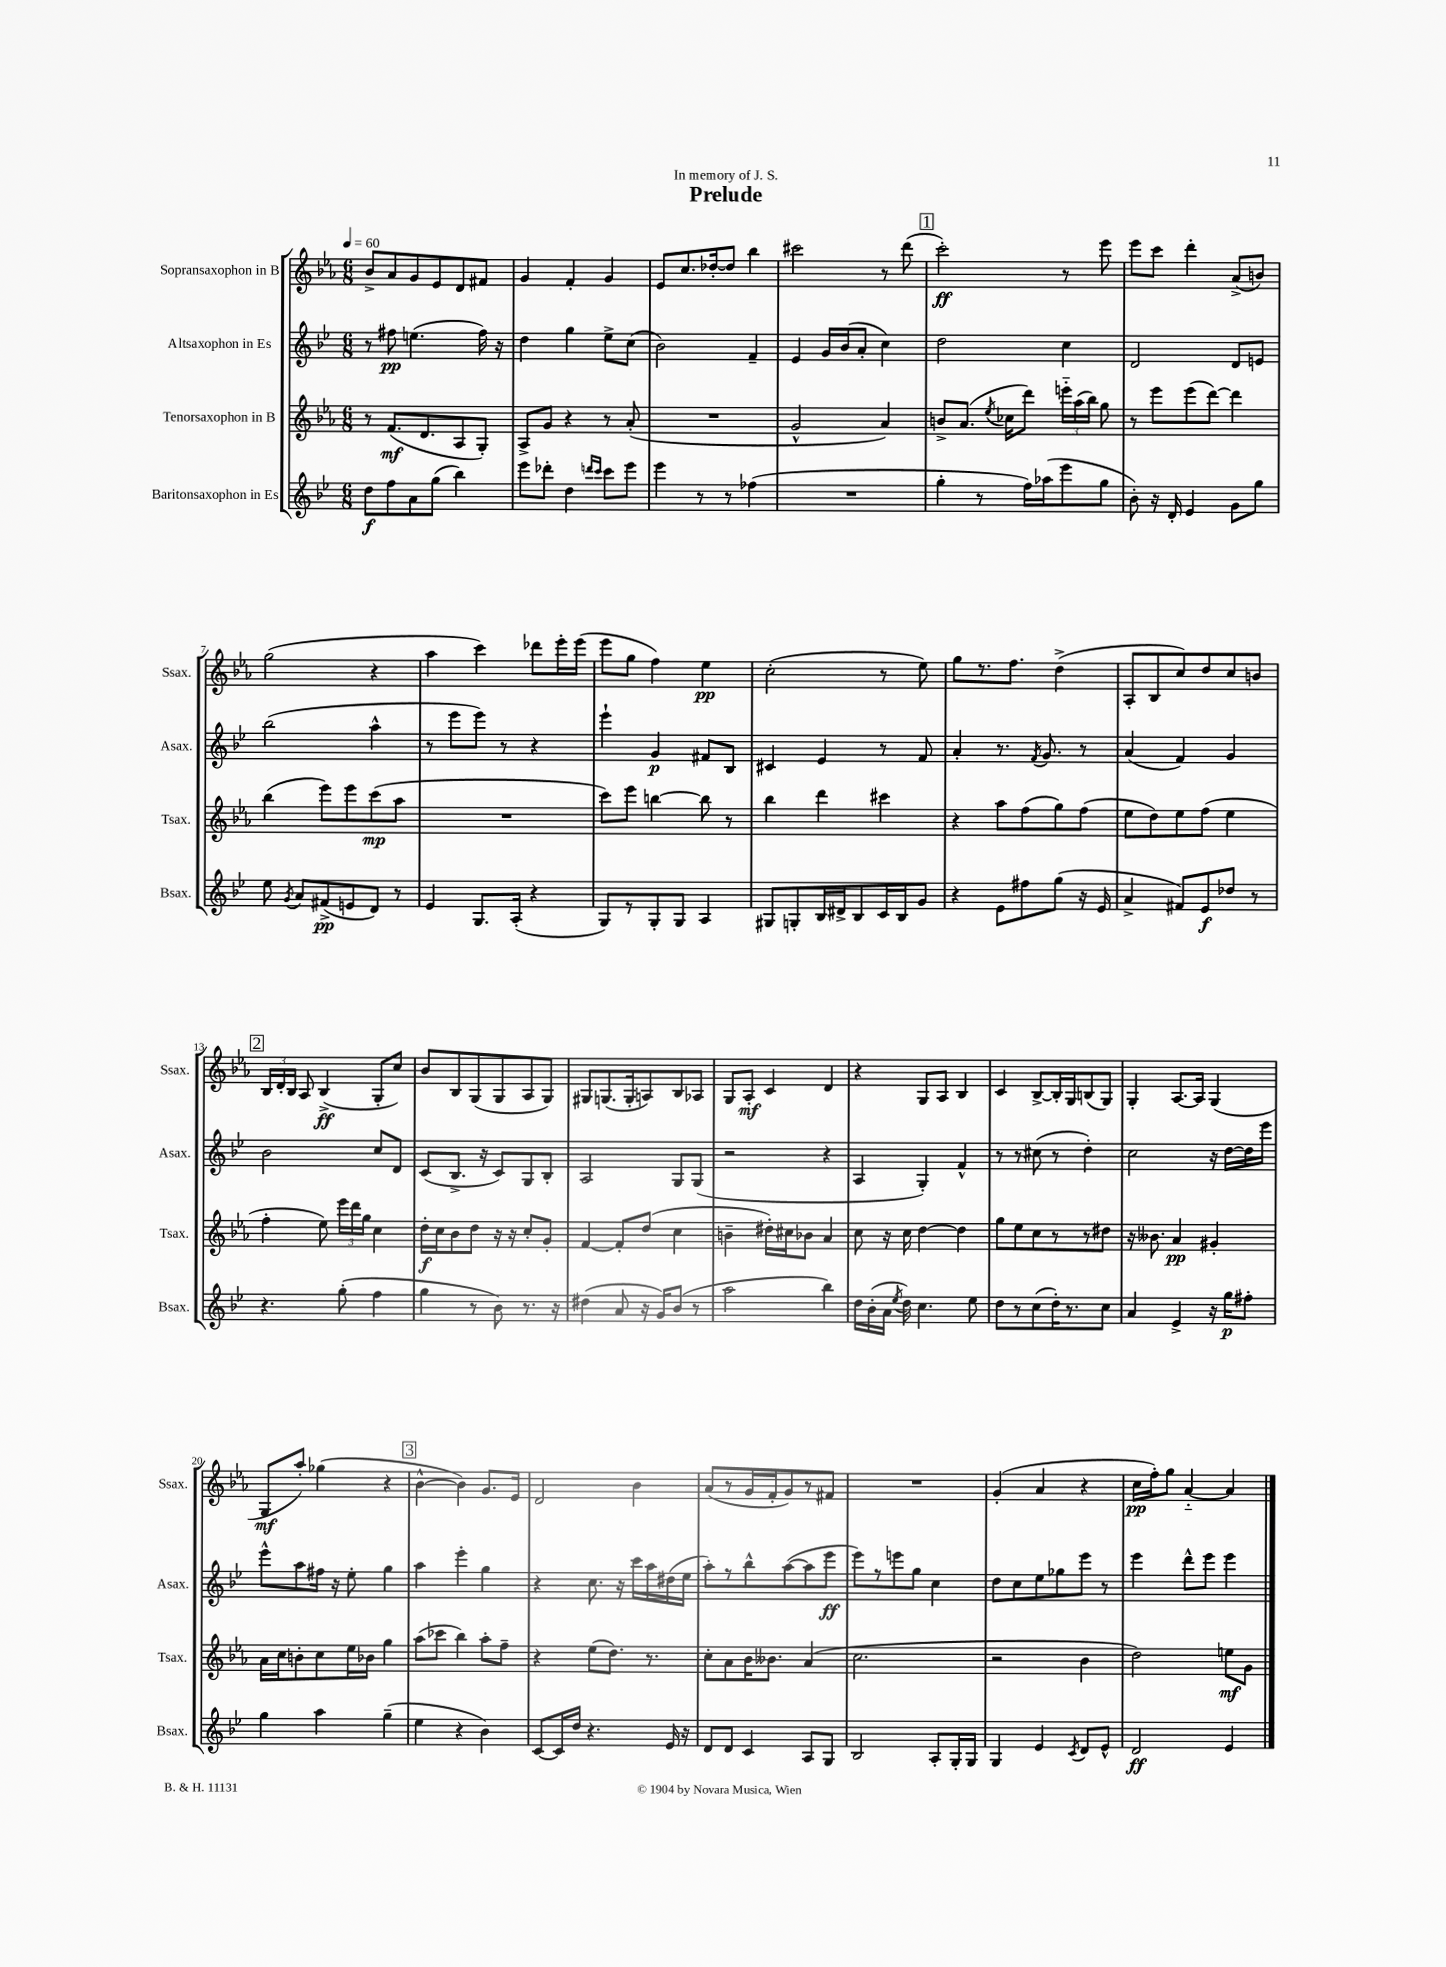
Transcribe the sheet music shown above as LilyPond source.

\header { title = "Prelude" dedication = "In memory of J. S." }
<<
\new StaffGroup <<
\new Staff = "s0" \with { instrumentName = "Sopransaxophon in B" shortInstrumentName = "Ssax." } {
    \clef treble \key ees \major \numericTimeSignature \time 6/8 \tempo 4 = 60
    \autoBeamOff bes'8[-> aes'8 g'8 ees'8 d'8 fis'8] |
    g'4 f'4-. g'4 |
    ees'8[ c''8. des''16~-. des''8] bes''4 |
    cis'''2 r8 d'''8( |
    \mark \markup { \box "1" } c'''2-.\ff) r8 ees'''8 |
    ees'''8[ c'''8] d'''4-. aes'8[->( b'8]) |
    g''2( r4 |
    aes''4 c'''4) des'''8[ ees'''16-. ees'''16]( |
    ees'''8[ g''8] f''4) ees''4\pp |
    c''2-.( r8 ees''8) |
    g''8[ r8. f''8.] d''4->( |
    aes8[-. bes8 c''8) d''8 c''8 b'8] |
    \mark \markup { \box "2" } \tuplet 3/2 { bes16[ d'16-. bes16] } aes8 bes4->\ff( g8[-. c''8]) |
    bes'8[ bes8 g8( g8 aes8 g8]) |
    gis8[ g8.( g16-. a8) bes8 aes8] |
    g8[ aes8]-.\mf c'4 d'4 |
    r4 g8[ aes8] bes4 |
    c'4 bes8[~-> bes16-. g16 b8( g8]) |
    g4-. aes8.[~ aes16] g4( |
    g8[\mf aes''8]-.) ges''4( r4 |
    \mark \markup { \box "3" } bes'4~-^ bes'4) g'8.[ ees'16] |
    d'2 bes'4 |
    aes'8[( r8 g'16 f'16-. g'8) r8 fis'8] |
    R2. |
    g'4-.( aes'4 r4 |
    c''16[\pp f''16-.) g''8] aes'4~-_ aes'4 \bar "|." |
}
\new Staff = "s1" \with { instrumentName = "Altsaxophon in Es" shortInstrumentName = "Asax." } {
    \clef treble \key bes \major \numericTimeSignature \time 6/8
    \autoBeamOff r8 fis''8\pp e''4.( fis''16) r16 |
    d''4 g''4 ees''8[-> c''8]( |
    bes'2) f'4-- |
    ees'4 g'16[ bes'16( a'8]-. c''4) |
    \mark \markup { \box "1" } d''2 c''4 |
    d'2 d'8[ e'8] |
    bes''2( a''4-^ |
    r8 ees'''8[ ees'''8]) r8 r4 |
    ees'''4-! g'4\p fis'8[ bes8] |
    cis'4 ees'4 r8 f'8 |
    a'4-. r8. \acciaccatura { f'8 } g'8. r8 |
    a'4( f'4) g'4 |
    \mark \markup { \box "2" } bes'2 c''8[ d'8] |
    c'8[( bes8.]-> r16 c'8[) g8 bes8]-. |
    a2 g8[ g8]( |
    r2 r4 |
    a4 g4-.) f'4-^ |
    r8 r8 cis''8( r8 d''4-.) |
    c''2 r16 d''16[~ d''16 ees'''16] |
    ees'''8[-^ a''8 fis''16] r16 ees''8-. g''4 |
    \mark \markup { \box "3" } a''4 ees'''4-. g''4 |
    r4 c''8. r16 c'''16[ a''16 dis''16( ees''16] |
    a''8[-.) r8 bes''8-^ a''8~( a''8 ees'''8]\ff |
    ees'''8[) r8 e'''8 g''8] c''4 |
    d''8[ c''8 ees''8 ges''8 ees'''8] r8 |
    ees'''4 d'''8[-^ ees'''8] ees'''4 \bar "|." |
}
\new Staff = "s2" \with { instrumentName = "Tenorsaxophon in B" shortInstrumentName = "Tsax." } {
    \clef treble \key ees \major \numericTimeSignature \time 6/8
    \autoBeamOff r8 f'8.[\mf( d'8. aes8 g8]-.) |
    aes8[-> g'8] r4 r8 aes'8-.( |
    R2. |
    g'2-^ aes'4) |
    \mark \markup { \box "1" } b'8[-> aes'8.]( \acciaccatura { ees''8 } ces''16[ d'''8]) \tuplet 3/2 { e'''16[-_ aes''16( bes''16]) } g''8 |
    r8 ees'''8[ ees'''8( d'''8]~) d'''4 |
    bes''4( ees'''8[) ees'''8 c'''8\mp( aes''8] |
    R2. |
    c'''8[) ees'''8] b''4~ b''8 r8 |
    bes''4 d'''4 cis'''4 |
    r4 aes''8[ f''8( g''8) f''8]( |
    ees''8[ d''8) ees''8 f''8]( ees''4 |
    \mark \markup { \box "2" } f''4-. ees''8) \tuplet 3/2 { ees'''16[ d'''16 g''16] } c''4 |
    d''16[-.\f c''16 bes'8 d''8] r16 r16 c''8[-. g'8]-. |
    f'4~ f'8[-. d''8]( c''4 |
    b'4-- dis''16[-.) cis''16 bes'8] aes'4 |
    c''8 r16 c''16 d''4~ d''4 |
    g''8[ ees''8 c''8 r8 r8 dis''8] |
    r16 beses'8. aes'4\pp gis'4-. |
    aes'16[ c''16 b'8-. c''8 ees''16 bes'16] g''4 |
    \mark \markup { \box "3" } aes''8[( ces'''8] bes''4) aes''8[-. f''8]-- |
    r4 ees''8[( d''8.]) r8. |
    c''8[-. aes'8 bes'16 beses'8.] aes'4( |
    c''2. |
    r2 bes'4 |
    d''2) e''8[\mf g'8] \bar "|." |
}
\new Staff = "s3" \with { instrumentName = "Baritonsaxophon in Es" shortInstrumentName = "Bsax." } {
    \clef treble \key bes \major \numericTimeSignature \time 6/8
    \autoBeamOff d''8[\f f''8 a'8 g''8]( bes''4) |
    ees'''8[ des'''8]-. d''4 \grace { d'''16[ c'''16] } c'''8[ ees'''8] |
    ees'''4 r8 r8 fes''4( |
    R2. |
    \mark \markup { \box "1" } g''4-. r8 f''16[) aes''16( ees'''8 g''8] |
    bes'8-.) r16 d'16-. ees'4 g'8[ g''8] |
    ees''8 \acciaccatura { g'8 } a'8[ fis'8->\pp( e'8 d'8]) r8 |
    ees'4 g8.[ a16]-.( r4 |
    g8[) r8 g8-. g8] a4 |
    gis8[ g8-. bes16 dis'16-> bes8 c'16 bes16 g'8] |
    r4 ees'8[ fis''8 g''8]( r16 ees'16 |
    a'4-> fis'8[) ees'8\f des''8] r8 |
    \mark \markup { \box "2" } r4. g''8-.( f''4 |
    g''4 r8 bes'8) r8. r16 |
    dis''4( a'8 r16 g'16[) bes'8]( r8 |
    a''2 bes''4) |
    d''16[ bes'16-.( a'16] \acciaccatura { ees''8 } d''16) c''4. ees''8 |
    d''8[ r8 c''8( d''16-.) r8. c''8] |
    a'4 ees'4-> r16 g''16[\p fis''8]-. |
    g''4 a''4 g''4--( |
    \mark \markup { \box "3" } ees''4 r4 bes'4) |
    c'8[~ c'16 d''16] r4. ees'16 r16 |
    d'8[ d'8] c'4 a8[ g8] |
    bes2 a8[-. g16-. g16] |
    g4 ees'4 \acciaccatura { c'8 } d'8[ ees'8]-^ |
    d'2\ff ees'4 \bar "|." |
}
>>
>>
